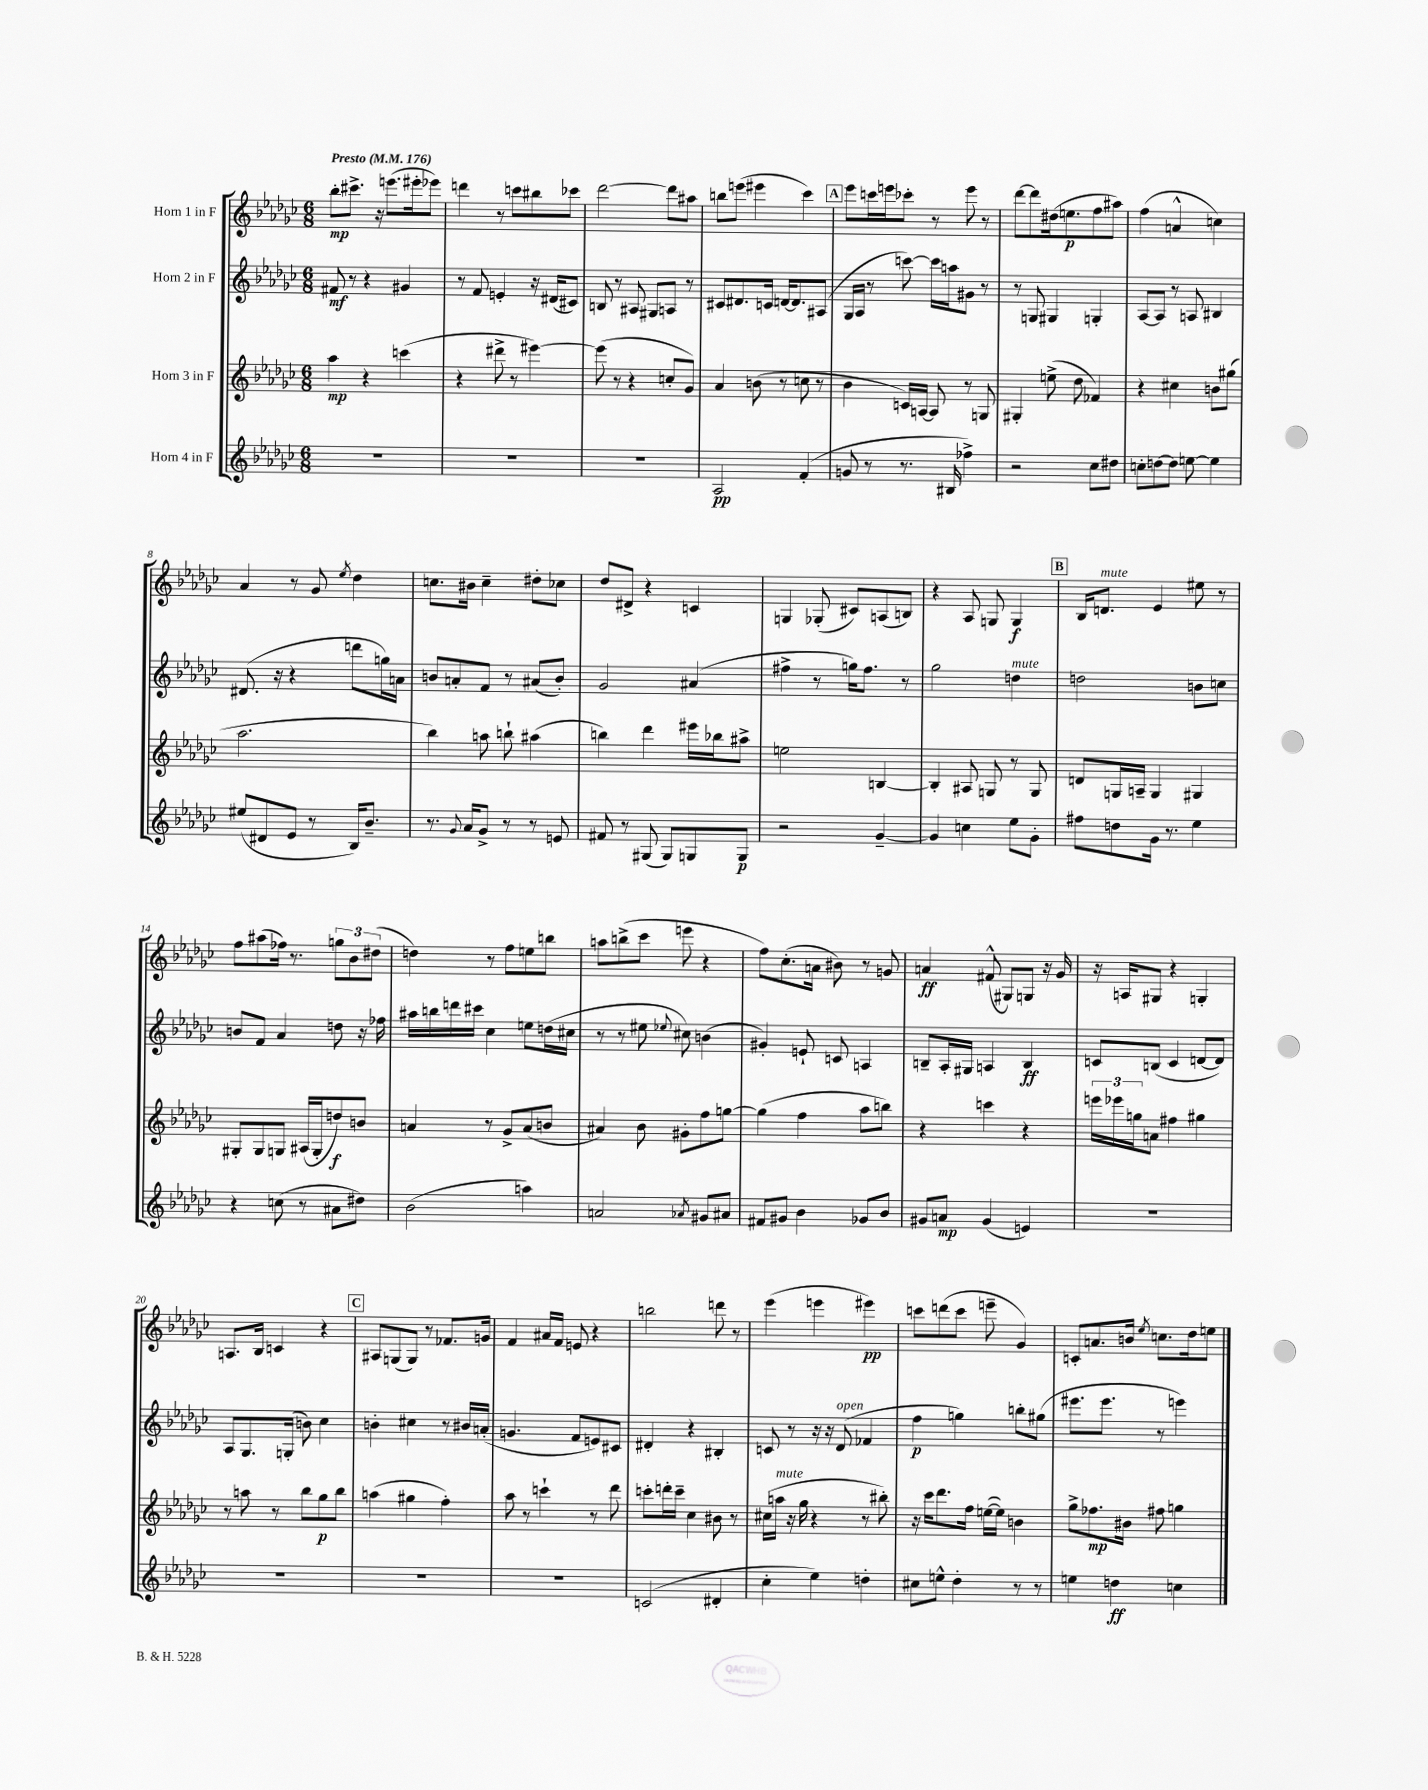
<<
\new StaffGroup <<
\new Staff = "s0" \with { instrumentName = "Horn 1 in F" } {
    \clef treble \key ges \major \numericTimeSignature \time 6/8 \tempo "Presto" 4 = 176
    bes''8-.\mp cis'''8.-> r16 e'''8.( eis'''16-. ees'''8) |
    d'''4 r8 c'''8 bis''8 ces'''8 |
    des'''2~ des'''8 ais''8 |
    b''8 e'''8( eis'''4 ces'''4) |
    \mark \markup { \box "A" } ees'''8 c'''16 e'''16 ces'''8-. r8 e'''8 r8 |
    des'''8~ des'''8 dis''16( e''8.\p f''8 ais''8) |
    f''4( a'4-^ c''4) |
    aes'4 r8 ges'8 \acciaccatura { ees''8 } des''4 |
    c''8. bis'16 c''4-- dis''8-. ces''8 |
    des''8 dis'8-> r4 c'4 |
    g4 ges8-.( cis'8) a8( b8) |
    r4 aes8 g8 g4\f |
    \mark \markup { \box "B" } bes16 d'8.^\markup { \italic "mute" } ees'4 eis''8 r8 |
    f''8 ais''8( fes''16) r8. \tuplet 3/2 { g''8 bes'8 dis''8( } |
    d''4) r8 f''8 e''8 b''8 |
    a''8 b''8->( ces'''8 e'''8 r4 |
    f''8) ces''8.-.( a'16 bis'8) r8 g'8 |
    a'4\ff fis'8-^( gis8) g8 r16 ges'16 |
    r16 a16 gis8 r4 g4-. |
    a8. bes16 c'4 r4 |
    \mark \markup { \box "C" } ais8 g8( g8) r8 fes'8. g'16 |
    f'4 ais'16 f'16 e'8 r4 |
    b''2 d'''8 r8 |
    ees'''4( e'''4 eis'''4\pp) |
    c'''8 d'''8( c'''8 e'''8-- ges'4) |
    c'8-. a'8. b'16 \acciaccatura { ees''8 } c''8. des''16 e''8 \bar "|." |
}
\new Staff = "s1" \with { instrumentName = "Horn 2 in F" } {
    \clef treble \key ges \major \numericTimeSignature \time 6/8
    fis'8\mf r8 r4 gis'4 |
    r8 f'8 e'4-. r16 dis'16( cis'8) |
    b8 r8 ais8 gis8 a8 r8 |
    cis'8 dis'8. c'16 d'16~ d'8. ais8( |
    \mark \markup { \box "A" } ges16 aes16 r8 c'''8~) c'''16 a''16 gis'8 r8 |
    r8 g8 gis4 g4-. |
    aes8~ aes8 r8 a8 bis4 |
    dis'8.( r16 r4 d'''8 g''16) a'16 |
    b'8 a'8-. f'8 r8 ais'8( b'8-.) |
    ges'2 ais'4( |
    fis''4-> r8 g''16) fis''8. r8 |
    ges''2 d''4^\markup { \italic "mute" } |
    \mark \markup { \box "B" } d''2 b'8 c''8 |
    b'8 f'8 aes'4 d''8 r16 fes''16 |
    ais''16 b''16 d'''16 cis'''16 ces''4 e''8 d''16( cis''16 |
    r8 r8 eis''8 \appoggiatura { ees''8 } cis''8) b'4( |
    gis'4-.) e'8-! c'8 a4 |
    b8-- aes16-. gis16 a4 b4\ff |
    c'8 b8( c'4 d'8~ d'8) |
    aes8 ges8. g16-.( b'8) ces''4 |
    \mark \markup { \box "C" } b'4-. cis''4 r8 bis'16 a'16-.( |
    g'4. f'8 e'8) cis'8 |
    dis'4-. r4 bis4-. |
    c'8 r8 r16 r16 des'8^\markup { \italic "open" }( fes'4 |
    f''4\p g''4) b''8-. gis''8( |
    eis'''8. eis'''8. r8 e'''4) \bar "|." |
}
\new Staff = "s2" \with { instrumentName = "Horn 3 in F" } {
    \clef treble \key ges \major \numericTimeSignature \time 6/8
    aes''4\mp r4 c'''4( |
    r4 dis'''8-> r8 eis'''4~) |
    eis'''8( r8 r4 c''8-. ges'8) |
    aes'4 b'8( r8 c''8 r8 |
    \mark \markup { \box "A" } bes'4 c'16) a16~ a8 r8 g8 |
    gis4-. e''8->( des''8 fes'4) |
    r4 cis''4 b'8 gis''8( |
    aes''2. |
    bes''4) a''8 b''8-! ais''4( |
    b''4) des'''4 eis'''16 bes''16 ais''8-> |
    e''2 b4~ |
    b4-. ais8 g8 r8 g8 |
    \mark \markup { \box "B" } d'8 g16 a16-- g4 gis4 |
    gis8-. gis8 g8 ais16( g16-. d''8\f) b'8 |
    a'4 r8 ges'8-> a'8( b'8 |
    ais'4) bes'8 gis'8-. f''8 g''8~ |
    g''4( f''4 aes''8 b''8) |
    r4 c'''4 r4 |
    \tuplet 3/2 { e'''16 ees'''16 g''16 } a'8 fis''4 gis''4 |
    r8 a''8 r8 bes''8 ges''8\p bes''8 |
    \mark \markup { \box "C" } a''4( gis''4 f''4-.) |
    aes''8 r8 c'''4-! r8 des'''8 |
    c'''8-. d'''16-. c'''16-- ces''4 bis'8 r8 |
    cis''16( a''16^\markup { \italic "mute" } r16 ges''16 r4 r8 bis''8-.) |
    r16 ces'''16 des'''8. f''16 e''16~( e''16) b'4 |
    ges''8-> fes''8.\mp bis'16 fis''8 g''4 \bar "|." |
}
\new Staff = "s3" \with { instrumentName = "Horn 4 in F" } {
    \clef treble \key ges \major \numericTimeSignature \time 6/8
    R2. |
    R2. |
    R2. |
    aes2\pp f'4-.( |
    \mark \markup { \box "A" } g'8 r8 r8. bis16 fes''4->) |
    r2 ces''8 dis''8 |
    c''8-. d''8~ d''8 e''8~ e''4 |
    eis''8( dis'8 ees'8 r8 bes16) bes'8.-- |
    r8. \appoggiatura { ges'8 } aes'16 ges'8-> r8 r8 e'8 |
    fis'8 r8 gis8( gis8) g8 g8\p |
    r2 ges'4~-- |
    ges'4 c''4 ees''8 ges'8-. |
    \mark \markup { \box "B" } fis''8 d''8 ges'16 r8. ees''4 |
    r4 c''8( r8 ais'8 dis''8) |
    bes'2( a''4) |
    a'2 \acciaccatura { aes'8 } gis'8 ais'8 |
    fis'8 gis'8 bes'4 ges'8 bes'8 |
    gis'8 a'8\mp gis'4( e'4) |
    R2. |
    R2. |
    \mark \markup { \box "C" } R2. |
    R2. |
    c'2( dis'4-. |
    ces''4-. ees''4) d''4-. |
    cis''8 e''8-^ des''4-. r8 r8 |
    e''4 d''4\ff c''4 \bar "|." |
}
>>
>>
